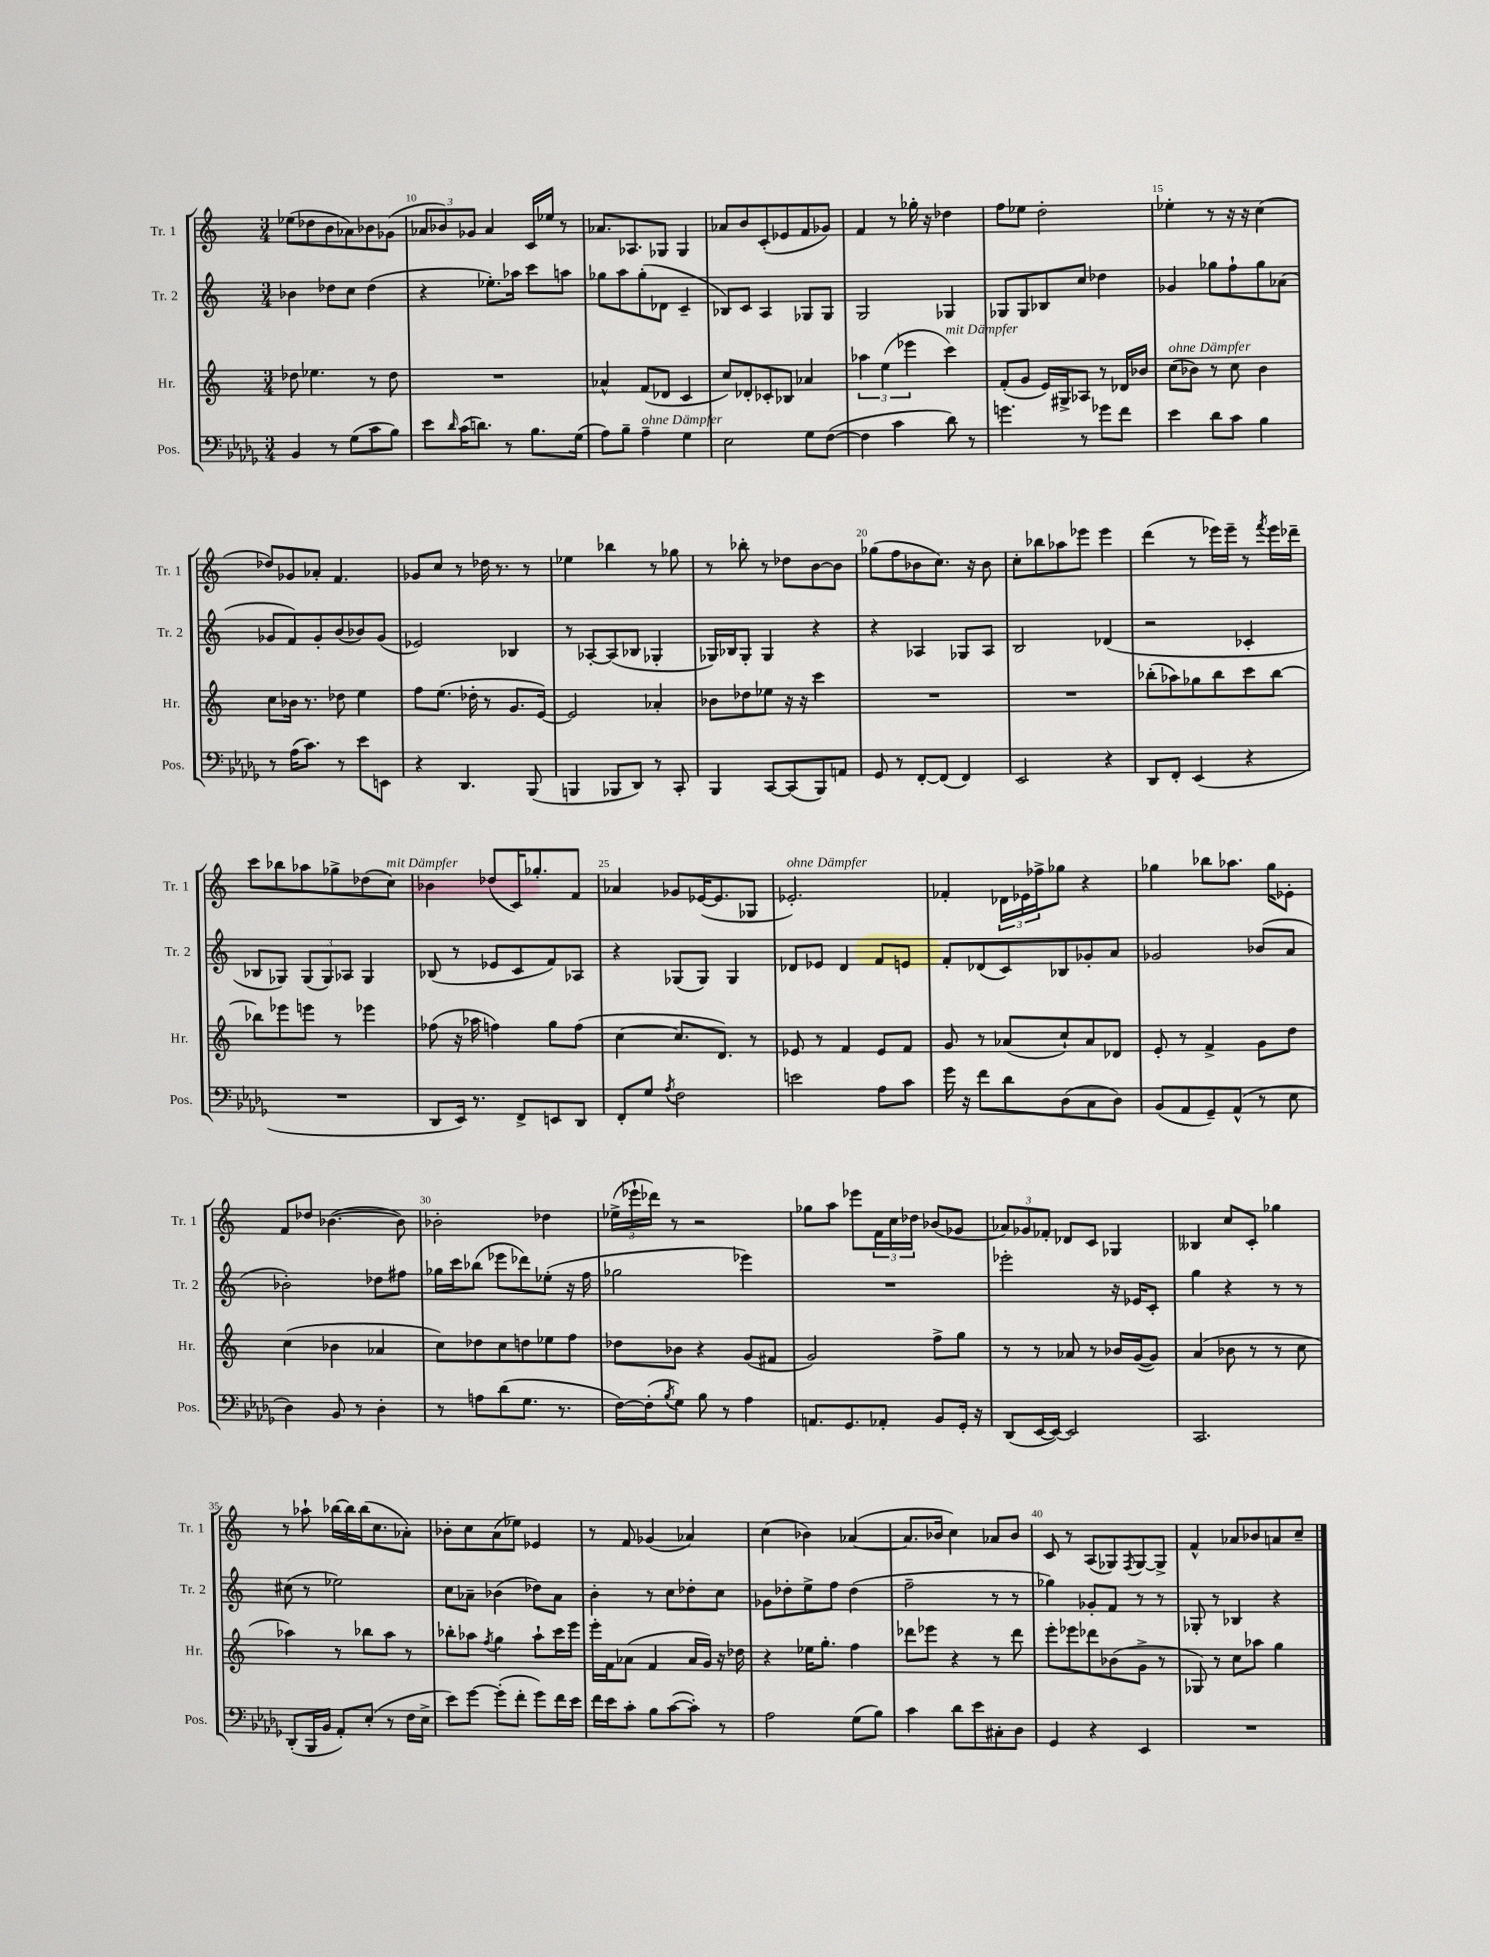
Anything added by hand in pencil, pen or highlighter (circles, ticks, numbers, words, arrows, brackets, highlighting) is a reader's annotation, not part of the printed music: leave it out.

**kern	**kern	**kern	**kern
*part4	*part3	*part2	*part1
*staff4	*staff3	*staff2	*staff1
*I"Pos.	*I"Hr.	*I"Tr. 2	*I"Tr. 1
*I'Pos.	*I'Hr.	*I'Tr. 2	*I'Tr. 1
*clefF4	*clefG2	*clefG2	*clefG2
*k[b-e-a-d-g-]	*k[]	*k[]	*k[]
*M3/4	*M3/4	*M3/4	*M3/4
=9	=9	=9	=9
4BB-/	8dd-X\	4b-X\	(8ee-X\L
.	4.ee-X\	.	8dd-X\
8r	.	8dd-X\L	8b\
(8G-\L	.	8cc\J	8a-X\)
8c\	8r	(4dd-\	8b-X\
8B-\J)	8dd-\	.	(8g-X\J
=10	=10	=10	=10
8e-\L	2.r	4r	12a-X/L
.	.	.	12b-X/)
16qqd-/	.	.	.
(16c\K	.	.	.
.	.	.	12g-X/J
8.dn\J)	.	.	.
.	.	8.ee-X'\L)	4a-/
8r	.	.	.
.	.	16aa-X\Jk	.
8.B-\L	.	8ccc\L	16c/LL
.	.	.	16ee-X/JJ
.	.	8aan\J	8r
(16G-\Jk	.	.	.
=11	=11	=11	=11
8A-\L)	4a-X^^/	8gg-X\L	8.a-X/L
8B-~\J	.	8aa\	.
.	.	.	8.A-X/
!LO:TX:a:i:t=ohne Dämpfer	!	!	!
4A-~\	(8f/L	(8gg-'\	.
.	8d-X/J	8d-X\J	8G-X/J
4G-\	4c/	4c~/	4G-/
=12	=12	=12	=12
2E-\	8cc/L)	8B-X/L)	8a-X/L
.	8d-X'/	8c/J	8b/
.	8c-X'/	4A/	(8c'/
.	8B-X/J	.	8e-X/
8G-\L	4a-X/	8G-X/L	8f/
([8F\J	.	8G-/J	8g-X/J)
=13	=13	=13	=13
4F\]	6aa-X\	2G/	4f/
.	(6ee\	.	.
4c\	.	.	8r
.	6eee-X\	.	.
.	.	.	16gg-X'\
.	.	.	16r
!	!LO:TX:a:i:t=mit Dämpfer	!	!
8d-\)	4ccc\)	4G-X/	4dd-X\
8r	.	.	.
=14	=14	=14	=14
4.gn\	(8f'/L	8G-X/L	8ff\L
.	8g/J	8G-/	8ee-X\J
.	16e/LL)	8B-X/	2dd'\
.	16G#X^/J	.	.
8r	8A-X/J	8cc/J	.
8g-X\L	8r	4dd-X\	.
8f\J	16d-X/LL	.	.
.	16b-X/JJ	.	.
=15	=15	=15	=15
!	!LO:TX:a:i:t=ohne Dämpfer	!	!
4e-\	(8cc\L	4g-X/	4ee-X'\
.	8b-X\J)	.	.
8d-\L	8r	8gg-X\L	8r
8c\J	8cc\	8ff`\	16r
.	.	.	16r
4B-\	4b-\	8gg-\	(4cc\
.	.	(8a-X\J	.
!!LO:LB:g=z
=16	=16	=16	=16
8r	8cc\L	8g-X/L	8dd-X/L)
(16A-\KL	16b-X\Jk	8f/)	8g-X/
8.c\J)	8.r	.	.
.	.	8g-'/	8a-X'/J
8r	8dd-X\	(8b/	4.f/
8e-\L	4ee\	8b-X/)	.
8EEn\J	.	(8g-/J	.
=17	=17	=17	=17
4r	8ff\L	2e-X/)	8g-X/L
.	(8.ee\J	.	8cc/J
4.DD-/	.	.	8r
.	16dd-X'\	.	.
.	8r	.	16dd-X\
.	.	.	8.r
.	8.g/L	4B-X/	.
(8BBB-/	.	.	8r
.	[16e/Jk)	.	.
=18	=18	=18	=18
4BBBn/	2e/]	8r	4ee-X\
.	.	[8A-X'/L	.
8BBB-X/L	.	(8A-/]	4bb-X\
8DD-/J)	.	8B-X/J	.
8r	4a-X'/	4G-X'/	8r
8CC'/	.	.	8gg-X\
=19	=19	=19	=19
4BBB-/	8b-X\L	16G-X/LL)	8r
.	.	16B-X/J	.
.	8dd-X\	8G-'/J	8bb-X'\
[8CC/L	8ee-X\J	4G-/	8r
(8CC/]	16r	.	8dd-X\L
.	16r	.	.
8BBB-/)	4ccc\	4r	[8b\
8AAn/J	.	.	8b\J]
=20	=20	=20	=20
8GG-/	2.r	4r	(8gg-X\L
8r	.	.	8ff\
[8FF'/L	.	4A-X/	8b-X\
(8FF/J]	.	.	8.cc\J)
4FF/)	.	8G-X/L	.
.	.	.	16r
.	.	8A-/J	8b-\
=21	=21	=21	=21
2EE-/	2.r	2B/	8cc'\L
.	.	.	8bb-X\
.	.	.	8aa-X\
.	.	.	8eee-X\J
4r	.	(4d-X/	4eee-\
=22	=22	=22	=22
8DD-/L	(8bb-X'\L	2r	(4ddd\
8FF'/J	8aa-X\)	.	.
(4EE-/	8gg-X\	.	8r
.	8bb-\	.	16eee-X\LL)
.	.	.	16eee-~\JJ
4r	8ccc\	4c-X'/	8r
.	.	.	8qfff/
.	[8bb-\J	.	16eee-\LL
.	.	.	16ddd-X~\JJ
!!LO:LB:g=z
=23	=23	=23	=23
2.r	8bb-X\L]	8B-X/L	8ccc\L
.	8eee-X\	8G-X/J)	8bb-X\
.	8eeen\J	(12G-/L	8aa-X\
.	.	12G-/)	.
.	8r	.	8gg-X^\
.	.	12A-X/J	.
.	4eee-X\	4G-/	(8dd-X\
!	!	!	!LO:TX:a:i:t=mit Dämpfer
.	.	.	8cc\J)
=24	=24	=24	=24
8DD-/L	(8ff-X\	(8B-X/	4b-X\
16EE-/Jk)	16r	8r	.
8.r	16aa-X\	.	.
.	4ffn\)	8e-X/L	(8dd-X/L
8FF^/L	.	8c/	16c/K)
.	.	.	8.gg-X'/
8EEn/	8gg\L	8f/)	.
8DD-/J	(8ff\J	8A-X/J	8f/J
=25	=25	=25	=25
8FF'/L	[4cc\	4r	4a-X/
8G-/J	.	.	.
8qA-/	.	.	.
2F\	8.cc/L]	(8G-X/L	8g-X/L
.	.	8G-/J)	([16e-X/K
.	8.d/J)	.	8.e-/]
.	.	4G-/	.
.	8r	.	8G-X/J
=26	=26	=26	=26
!	!	!	!LO:TX:a:i:t=ohne Dämpfer
2en\	8e-X/	8d-X/L	2.e-X'/)
.	8r	8e-X/J	.
.	4f/	4d-/	.
8A-\L	8e-/L	8f/L	.
8c\J	8f/J	8en/J	.
=27	=27	=27	=27
16g-\	8g/	8f'/L	4f-X'/
16r	.	.	.
8f\L	8r	(8d-X/	.
8d-\	(8a-X/L	8c/)	24d-X\LL
.	.	.	24e-X\
.	.	.	24ff-X^\J
(8D-\	8cc`/)	8B-X/	8gg-X\J
8C\	8a-/	8g-X'/	4r
8D-\J)	8d-X/J	8a/J	.
=28	=28	=28	=28
(8BB-/L	8e'/	2g-X/	4gg-X\
8AA-/	8r	.	.
8GG-~/)	4f^/	.	8bb-X\L
(8AA-^^/J	.	.	8.aa-X\J
8r	8g\L	(8b-X/L	.
.	.	.	16gg-\KL
8E-\	8dd\J	8a/J	8e-X'\J
!!LO:LB:g=z
=29	=29	=29	=29
4D-\)	(4cc\	2b-X'\)	8f/L
.	.	.	8dd-X/J
8BB-/	4b-X\	.	([4.b-X\
8r	.	.	.
4D-'\	4a-X/	8dd-X\L	.
.	.	8ff#X\J	8b-\])
=30	=30	=30	=30
8r	8cc\L)	16gg-X\LL	2b-X'\
.	.	16ccc\J	.
8An\L	8dd-X\	(8bb-X\J	.
(8d-\	8cc\	8eee-X\L	.
8.G-\J	8ddn\	8ddd-X\)	.
.	8ee-X\	(8ee-X'\J	4dd-X\
8.r	.	.	.
.	8ff\J	16r	.
.	.	16ff\	.
=31	=31	=31	=31
[16F\LL)	8dd-X\L	2gg-X\	(24ee-X^\LL
.	.	.	24eee-X`\
(16F'\J]	.	.	.
.	.	.	24ddd-X\JJ)
8qB-/	.	.	.
8G-\J)	8b-X\J	.	8r
8B-\	4r	.	2r
8r	.	.	.
4A-\	(8g/L	4eee-X\)	.
.	8f#X/J	.	.
=32	=32	=32	=32
8.AAn/L	2g/)	2.r	8gg-X\L
.	.	.	8aa\J
8.GG-/	.	.	.
.	.	.	8eee-X\L
8AA-X'/J	.	.	24f\L
.	.	.	24cc\
.	.	.	24dd-X\JJ
8BB-/L	8ff^\L	.	(8b-X/L
16GG-'/Jk	8gg\J	.	8g-X/J
16r	.	.	.
=33	=33	=33	=33
(8DD-/L	8r	2eee-X'\	12a-X/L)
.	.	.	12g-X/
[16EE-/L	8r	.	.
.	.	.	12f-X'/J
16EE-/JJ_)	.	.	.
2EE-/]	8a-X/	.	8d-X/L
.	8r	.	8c/J
.	16b-X/LL	16r	4G-X/
.	([16g/J	16e-X/KL	.
.	8g/J])	8c'/J	.
=34	=34	=34	=34
2.CC/	(4a/	4gg\	4B--X/
.	8b-X\	4r	8cc/L
.	8r	.	8c'/J
.	8r	8r	4gg-X\
.	8cc\	8r	.
!!LO:LB:g=z
=35	=35	=35	=35
(8DD-'/L	4aa-X\)	(8cc#X\	8r
16BBB-/L	.	8r	8aa-X`\
16BB-/JJ	.	.	.
8AA-'/L)	8r	2ee-X\)	[16bb-X\LL
.	.	.	16bb-\]
(8E-'/J	8bb-X\L	.	(16bb-\J
.	.	.	8.cc\
8r	8aa-\J	.	.
16F\LL	8r	.	8a-X'\J)
16E-^\JJ	.	.	.
=36	=36	=36	=36
8e-\L)	8bb-X'\L	8cc\L	8b-X'\L
[8g-\J	8aa-X\J	8a-X~\J	8cc\
.	8qff/	.	.
(8g-'\L]	4gg\	(4b-X\	(8a\
8f'\J	.	.	8ee-X\J)
8g-\L)	8aa-`\L	8dd-X\L)	4e-X/
16f\L	16ccc\L	8a-\J	.
16e-\JJ	16eee\JJ	.	.
=37	=37	=37	=37
16f\LL	16eee'\LL	4b'\	8r
16e-\J	16f\J	.	.
8c'\J	(8a-X\J	.	8f/
8B-\L	4f/	8r	(4g-X/
([8c\	.	8cc\L	.
8c'\J])	16a-/LL	8dd-X'\	4a-X/)
.	16g/JJ)	.	.
8r	16r	8cc\J	.
.	16dd-X\	.	.
=38	=38	=38	=38
2A-\	4r	8g-X\L	(4cc\
.	.	8dd-X'\	.
.	16ee-X\KL	8ee^\	4b-X\)
.	8.gg'\J	.	.
.	.	8ff\J	.
(8G-\L	4ff\	(4dd-\	([4a-X/
8B-\J)	.	.	.
=39	=39	=39	=39
4c\	8ddd-X\L	2ff~\	8.a-/L]
.	8eee-X\J	.	.
.	.	.	16b-X/Jk
8d-\L	4r	.	4cc\)
8e-\	.	.	.
8C#X'\	8r	8r	8a-X/L
8D-\J	8ddd-\	8r	8b-/J
=40	=40	=40	=40
4GG-/	8eee'\L	4gg-X\)	8c/
.	8eee-X\	.	8r
4r	8ddd-X\	8g-X'/L	(8A/L
.	(8b-X\	8f/J	8G-X/)
.	.	.	8qF/
4EE-/	8g^\J	8r	[8G-/
.	8r	8r	8G-^/J]
=41	=41	=41	=41
2.r	8G-X/)	8G-X'/	4f^^/
.	8r	8r	.
.	8cc\L	4B-X/	8a-X/L
.	8aa-X\J	.	8b-X/
.	4gg\	4r	8an/
.	.	.	8cc~/J
==	==	==	==
*-	*-	*-	*-
